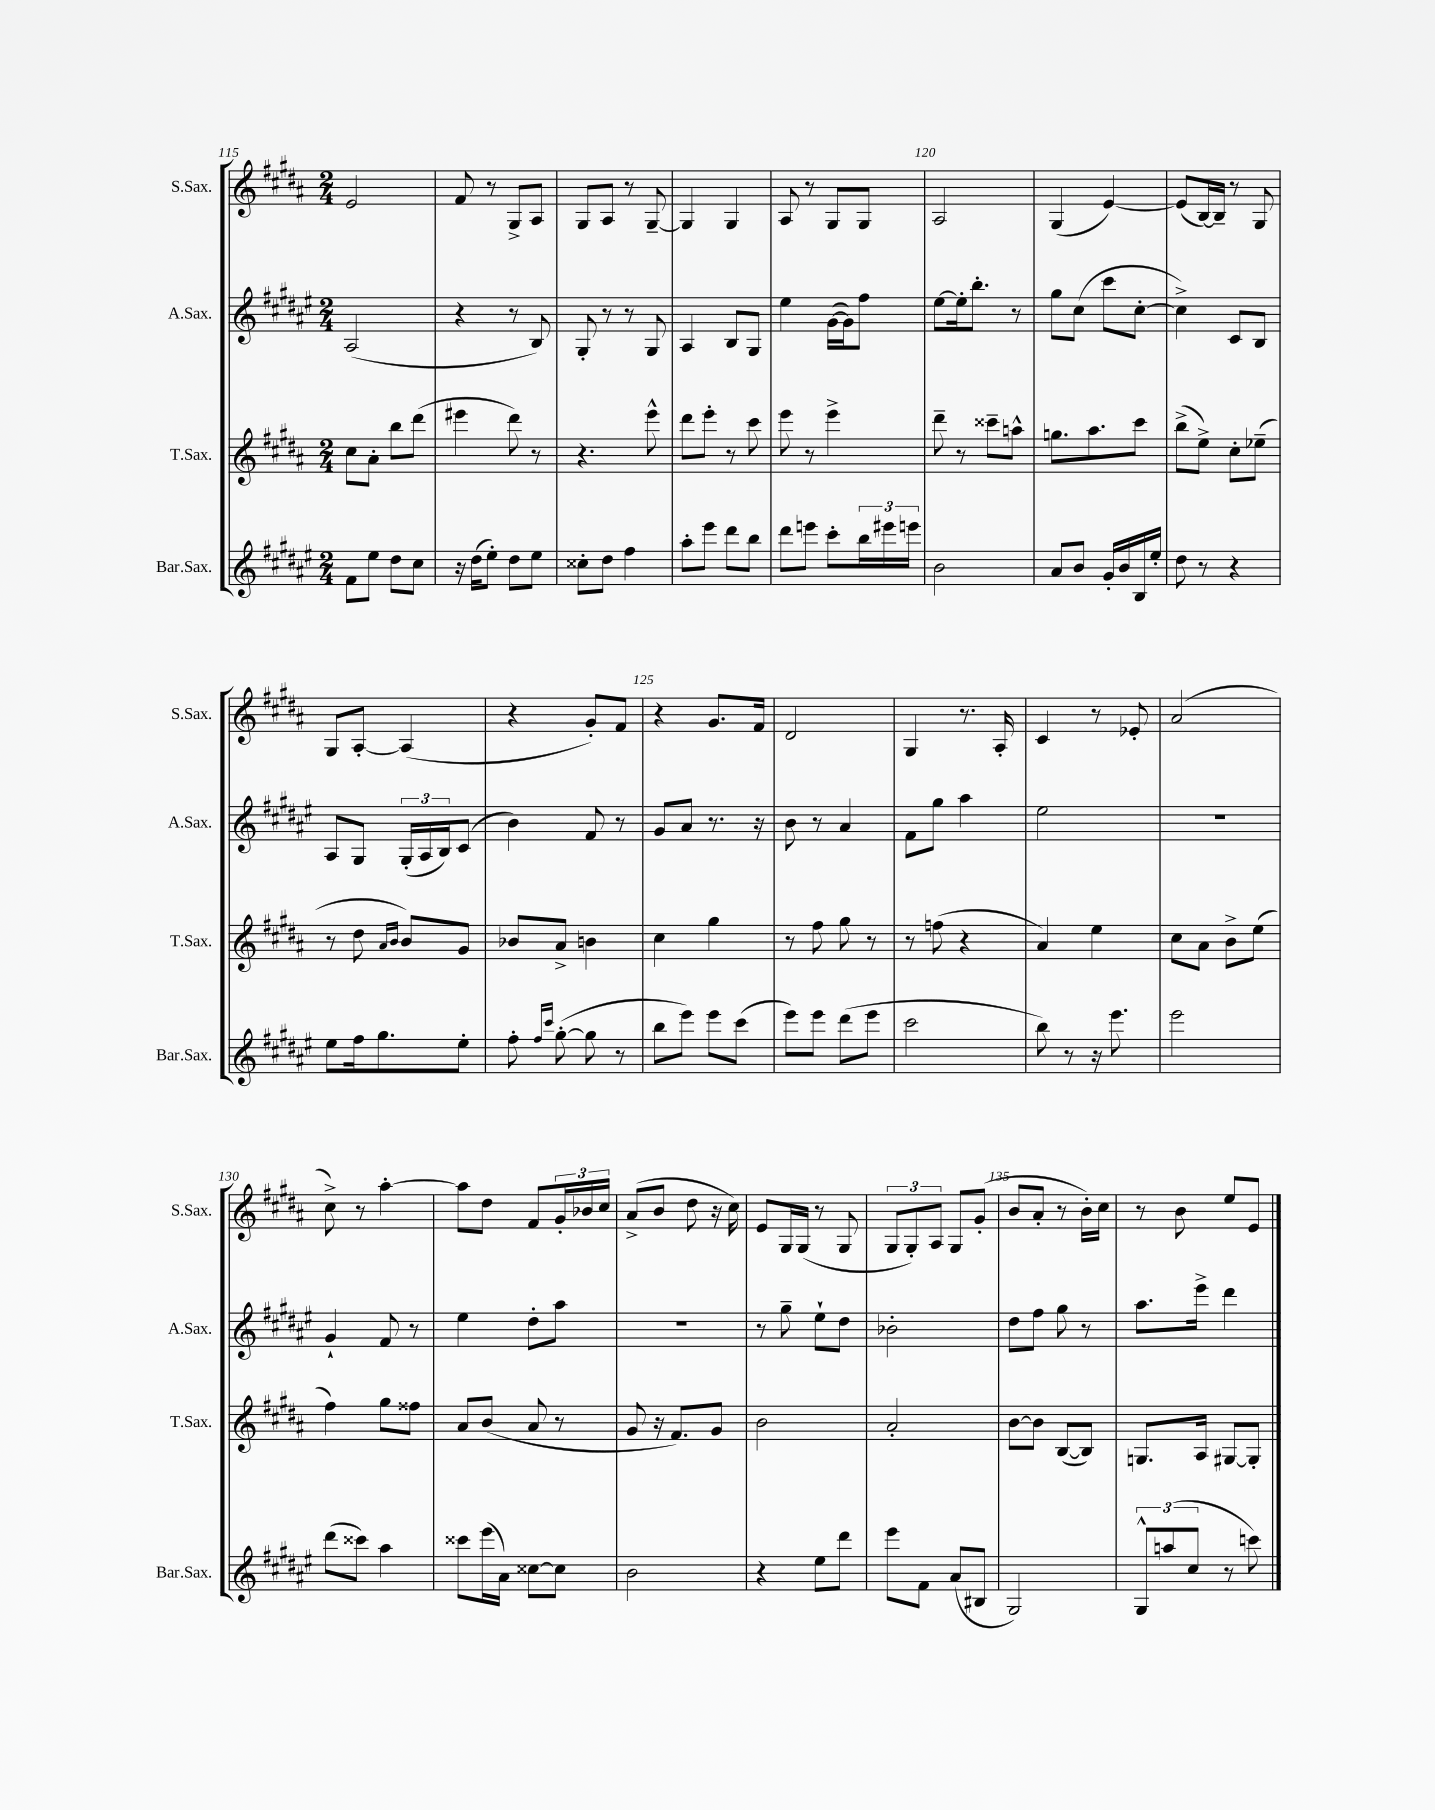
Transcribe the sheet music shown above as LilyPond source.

<<
\new StaffGroup <<
\new Staff = "s0" \with { instrumentName = "S.Sax." shortInstrumentName = "S.Sax." } {
    \clef treble \key b \major \numericTimeSignature \time 2/4
    e'2 |
    fis'8 r8 gis8-> ais8 |
    gis8 ais8 r8 gis8~-- |
    gis4 gis4 |
    ais8 r8 gis8 gis8 |
    ais2 |
    gis4( e'4~) |
    e'8( b16~) b16-- r8 gis8 |
    gis8 ais8~-. ais4( |
    r4 gis'8-.) fis'8 |
    r4 gis'8. fis'16 |
    dis'2 |
    gis4 r8. ais16-. |
    cis'4 r8 ees'8-. |
    ais'2( |
    cis''8->) r8 ais''4~-. |
    ais''8 dis''8 fis'8 \tuplet 3/2 { gis'16-. bes'16 cis''16 } |
    ais'8->( b'8 dis''8 r16 cis''16) |
    e'8 gis16 gis16( r8 gis8 |
    \tuplet 3/2 { gis8 gis8-.) ais8 } gis8 gis'8-.( |
    b'8 ais'8-. r8 b'16-.) cis''16 |
    r8 b'8 e''8 e'8 \bar "|." |
}
\new Staff = "s1" \with { instrumentName = "A.Sax." shortInstrumentName = "A.Sax." } {
    \clef treble \key fis \major \numericTimeSignature \time 2/4
    ais2( |
    r4 r8 b8) |
    gis8-. r8 r8 gis8 |
    ais4 b8 gis8 |
    eis''4 gis'16~( gis'16) fis''8 |
    eis''8~ eis''16-. b''8.-. r8 |
    gis''8 cis''8( cis'''8 cis''8~-. |
    cis''4->) cis'8 b8 |
    ais8 gis8 \tuplet 3/2 { gis16-.( ais16 b16) } cis'8( |
    b'4) fis'8 r8 |
    gis'8 ais'8 r8. r16 |
    b'8 r8 ais'4 |
    fis'8 gis''8 ais''4 |
    eis''2 |
    r2 |
    gis'4-! fis'8 r8 |
    eis''4 dis''8-. ais''8 |
    r2 |
    r8 gis''8-- eis''8-! dis''8 |
    bes'2-. |
    dis''8 fis''8 gis''8 r8 |
    ais''8. eis'''16-> dis'''4 \bar "|." |
}
\new Staff = "s2" \with { instrumentName = "T.Sax." shortInstrumentName = "T.Sax." } {
    \clef treble \key b \major \numericTimeSignature \time 2/4
    cis''8 ais'8-. b''8 dis'''8( |
    eis'''4 dis'''8) r8 |
    r4. e'''8-^ |
    dis'''8 e'''8-. r8 cis'''8 |
    e'''8 r8 e'''4-> |
    dis'''8-- r8 cisis'''8-- a''8-^ |
    g''8. ais''8. cis'''8 |
    b''8->( e''8->) cis''8-. ees''8--( |
    r8 dis''8 \grace { ais'16 b'16 } b'8) gis'8 |
    bes'8 ais'8-> b'4 |
    cis''4 gis''4 |
    r8 fis''8 gis''8 r8 |
    r8 f''8( r4 |
    ais'4) e''4 |
    cis''8 ais'8 b'8-> e''8( |
    fis''4) gis''8 fisis''8 |
    ais'8 b'8( ais'8 r8 |
    gis'8 r16 fis'8.) gis'8 |
    b'2 |
    ais'2-. |
    b'8~ b'8 b8~( b8) |
    g8. ais16 gis8~ gis8-. \bar "|." |
}
\new Staff = "s3" \with { instrumentName = "Bar.Sax." shortInstrumentName = "Bar.Sax." } {
    \clef treble \key fis \major \numericTimeSignature \time 2/4
    fis'8 eis''8 dis''8 cis''8 |
    r16 dis''16( eis''8-.) dis''8 eis''8 |
    cisis''8-. dis''8 fis''4 |
    ais''8-. eis'''8 dis'''8 b''8 |
    dis'''8 e'''8 cis'''8-. \tuplet 3/2 { b''16 eis'''16 e'''16 } |
    b'2 |
    ais'8 b'8 gis'16-. b'16 b16 eis''16-. |
    dis''8 r8 r4 |
    eis''8 fis''16 gis''8. eis''8-. |
    fis''8-. \grace { fis''16 cis'''16 } gis''8~-.( gis''8 r8 |
    b''8 eis'''8) eis'''8 cis'''8( |
    eis'''8) eis'''8 dis'''8( eis'''8 |
    cis'''2 |
    b''8) r8 r16 eis'''8. |
    eis'''2 |
    dis'''8( cisis'''8) ais''4 |
    cisis'''8 eis'''16( ais'16) cisis''8~ cisis''8 |
    b'2 |
    r4 eis''8 dis'''8 |
    eis'''8 fis'8 ais'8( bis8 |
    gis2) |
    \tuplet 3/2 { gis8-^ a''8( cis''8 } r8 c'''8) \bar "|." |
}
>>
>>
\layout { \context { \Score currentBarNumber = #115 \override BarNumber.break-visibility = ##(#f #t #t) barNumberVisibility = #(every-nth-bar-number-visible 5) } }
